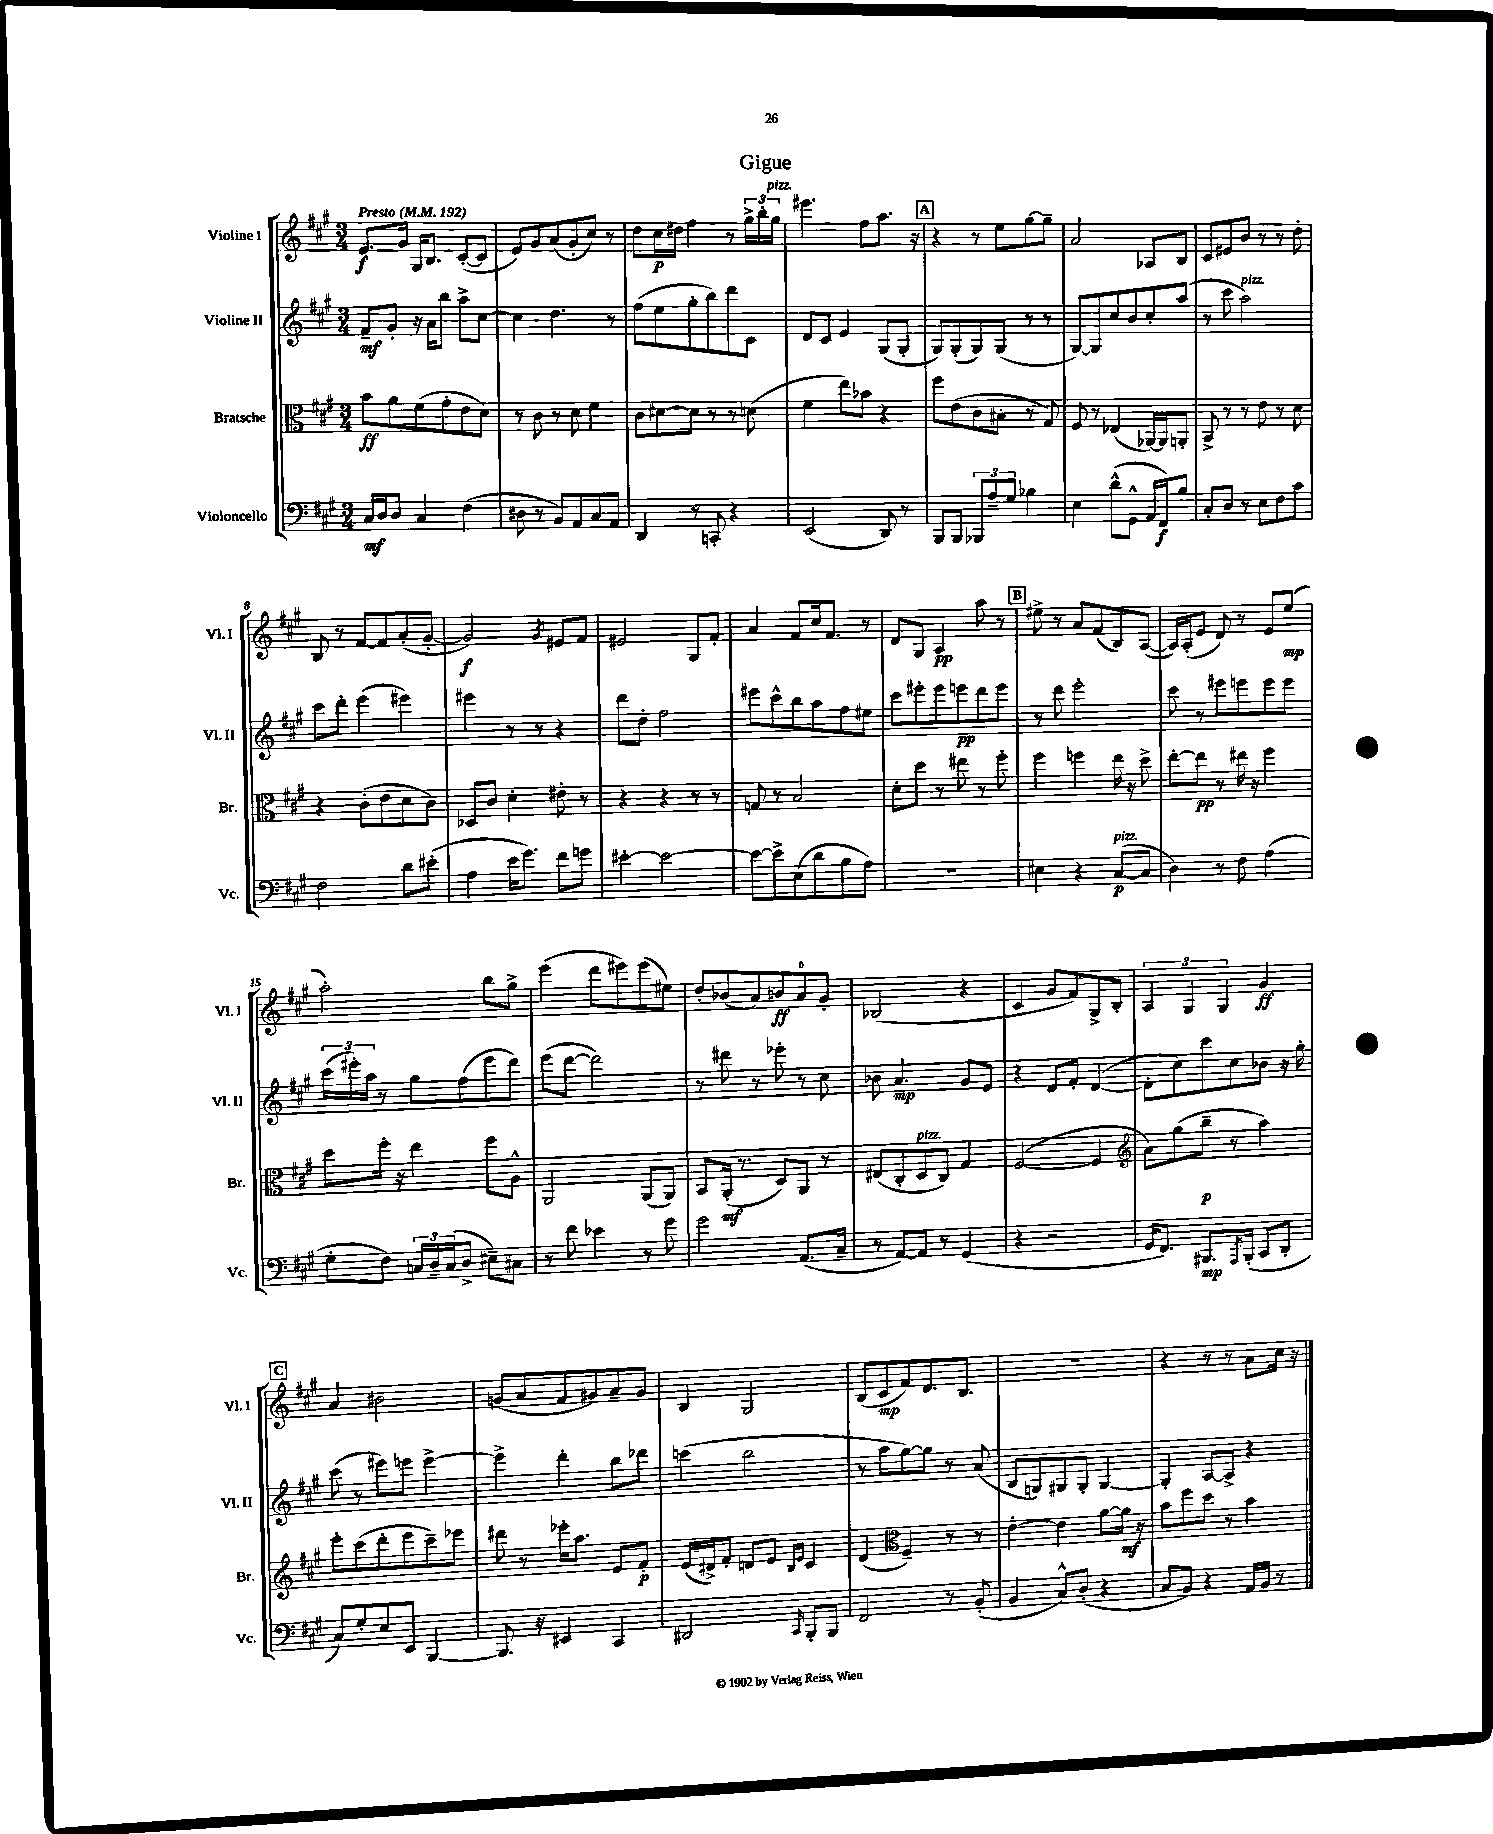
\header { title = "Gigue" }
<<
\new StaffGroup <<
\new Staff = "s0" \with { instrumentName = "Violine I" shortInstrumentName = "Vl. I" } {
    \clef treble \key a \major \numericTimeSignature \time 3/4 \tempo "Presto" 4 = 192
    e'8.\f gis'16 gis16 b8. cis'8~-.( cis'8 |
    e'8) gis'8 a'8( gis'8-. cis''8) r8 |
    d''8 cis''16\p dis''16 fis''4 r8 \tuplet 3/2 { gis''16-> b''16-. gis''16^\markup { \italic "pizz." } } |
    eis'''4. fis''8 a''8. r16 |
    \mark \markup { \box "A" } r4 r8 e''8 gis''8~ gis''8-- |
    a'2 aes8 b8 |
    cis'8 eis'8 b'8 r8 r8 d''8-. |
    b8 r8 fis'8~ fis'8 a'8-.( gis'8~-. |
    gis'2\f) \acciaccatura { gis'8 } eis'8 fis'8 |
    eis'2 gis8 fis'8-. |
    a'4 fis'8 cis''16 fis'8. r8 |
    d'8 gis8 a4\pp a''8 r8 |
    \mark \markup { \box "B" } eis''8-> r8 a'8 fis'8( b8) a8~( |
    a16) a16-.( e'8 d'8) r8 e'8 e''8\mp( |
    a''2-.) b''8 gis''8-> |
    e'''4( d'''8 eis'''8) eis'''8( eis''8) |
    d''8-. bes'8( a'8) b'8\ff a'8-0 gis'8-. |
    bes2( r4 |
    cis'4 gis'8 fis'8) gis8-> b8-. |
    \tuplet 3/2 { a4 gis4 gis4 } gis'4\ff |
    \mark \markup { \box "C" } a'4 bis'2 |
    g'8( a'8 fis'8 gis'8) a'8-- gis'8 |
    b4 gis2 |
    b8( cis'8\mp fis'8) d'8. b8. |
    R2. |
    r4 r8 r8 a'8 cis''16 r16 \bar "|." |
}
\new Staff = "s1" \with { instrumentName = "Violine II" shortInstrumentName = "Vl. II" } {
    \clef treble \key a \major \numericTimeSignature \time 3/4
    fis'8--\mf gis'8-. r16 a'16 b''8 a''8-> cis''8~ |
    cis''4 d''4. r8 |
    fis''8( e''8 gis''8-. b''8) d'''8 cis'8 |
    d'8 cis'8 e'4 gis8( gis8-. |
    \mark \markup { \box "A" } gis8) gis8-.( gis8) gis8( r8 r8 |
    gis8~) gis8 cis''8 b'8 cis''8-. a''8( |
    r8 cis'''8 a''2^\markup { \italic "pizz." }) |
    cis'''8 d'''8-. e'''4( eis'''4) |
    eis'''4 r8 r8 r4 |
    d'''8 d''8-. fis''2 |
    eis'''8 cis'''8-^ b''8 a''8 fis''8 eis''8 |
    cis'''8 eis'''8-. eis'''8 e'''8\pp d'''8 e'''8 |
    \mark \markup { \box "B" } r8 d'''8 e'''2-. |
    cis'''8 r8 eis'''8 e'''8 e'''8 e'''8 |
    \tuplet 3/2 { cis'''16( eis'''16-.) a''16 } r8 gis''8 fis''8( eis'''8 d'''8) |
    e'''8( d'''8~ d'''2) |
    r8 dis'''8 r8 ees'''8-. r8 cis''8 |
    bes'8 a'4.\mp gis'8 e'8 |
    r4 d'8 fis'8-. d'4~( |
    d'8-. cis''8) cis'''8 cis''8 bes'8 r16 gis''16-. |
    \mark \markup { \box "C" } cis'''8( r8 eis'''8) e'''8 e'''4~-> |
    e'''4-> d'''4-. b''8 des'''8 |
    c'''4( b''2 |
    r8 a''8 gis''8~) gis''8 r8 a'8( |
    b8 g8) gis8 gis8-. gis4~ |
    gis4-. a8~ a8-> r4 \bar "|." |
}
\new Staff = "s2" \with { instrumentName = "Bratsche" shortInstrumentName = "Br." } {
    \clef alto \key a \major \numericTimeSignature \time 3/4
    b'8\ff a'8 fis'8( gis'8-. e'8 d'8) |
    r8 cis'8 r8 d'8 fis'4 |
    cis'8 dis'8~ dis'8 r8 r8 d'8( |
    fis'4 e''8) bes'8 r4 |
    \mark \markup { \box "A" } fis''8 e'8( cis'8 bis8-. r8 gis8) |
    fis8 r8 ees4( aes,16~) aes,16 a,8-. |
    b,8-> r8 r8 e'8 r8 d'8 |
    r4 cis'8-.( e'8 d'8 cis'8) |
    des8 cis'8 d'4-. eis'8-. r8 |
    r4 r4 r8 r8 |
    g8 r8 b2 |
    d'8-. d''8 r8 eis''8 r8 fis''8-. |
    \mark \markup { \box "B" } fis''4 f''4 e''16 r16 d''8-> |
    e''8~-. e''8\pp r8 eis''16 r16 fis''4 |
    d''8 fis''16-. r16 e''4 fis''8 a8-^ |
    a,2 a,8( a,8) |
    b,8 a,16-.\mf( r8. d8) a,8 r8 |
    eis8( cis8-. d8^\markup { \italic "pizz." } cis8) gis4 |
    fis2~( fis4 |
    \clef treble a'8) gis''8( b''8--\p r8 a''4) |
    \mark \markup { \box "C" } e'''8-. cis'''8( d'''8-. e'''8 cis'''8--) ees'''8 |
    dis'''8 r8 ees'''16-. a''8. e'8 fis'8-.\p |
    e'16( dis'16->) fis'8-. d'8 e'8 \grace { b16 e'16 } cis'4 |
    d'4( \clef alto fis4--) r8 r8 |
    e'4~-. e'4 a'8~ a'16\mf r16 |
    b'8 fis''8 d''8 r8 b'4 \bar "|." |
}
\new Staff = "s3" \with { instrumentName = "Violoncello" shortInstrumentName = "Vc." } {
    \clef bass \key a \major \numericTimeSignature \time 3/4
    cis16\mf d16 d8 cis4 fis4( |
    dis8 r8 b,8) a,8 cis8 a,8 |
    d,4 r8 c,8-. r4 |
    e,2( d,8) r8 |
    \mark \markup { \box "A" } b,,8 b,,8 \tuplet 3/2 { bes,,8 a8-- gis8 } bes4 |
    e4 d'8-^( gis,8-^ a,16 fis,16\f) b8 |
    cis8-. d8 r8 e8 fis8 cis'8 |
    fis2 d'8 eis'8-.( |
    a4 e'16 gis'8.) fis'8 g'8 |
    eis'4~-. eis'2~ |
    eis'8~ eis'8-> e8( d'8 b8 a8) |
    R2. |
    \mark \markup { \box "B" } eis4 r4 cis8~\p^\markup { \italic "pizz." }( cis8 |
    d4) r8 fis8 a4( |
    gis8-. fis8) \tuplet 3/2 { c16 d16-- c16( } d8-> eis8--) cis8 |
    r8 fis'8 ees'4 r8 gis'8 |
    gis'2 a,8.( cis16-- |
    r8 a,8~) a,8 r8 gis,4( |
    r4 r2 |
    gis,16 fis,8.) bis,,8.\mp \acciaccatura { a,,8 } bis,,16-.( cis,8 d,8-. |
    \mark \markup { \box "C" } cis8) gis8-. e8 e,8 b,,4~ |
    b,,8. r16 eis,4 cis,4 |
    dis,2 \grace { cis,16 } b,,8-. b,,8 |
    fis,2 r8 b,8-.( |
    b,4 cis8-^) d8-.( r4 |
    cis8 b,8) r4 a,16 b,16 r8 \bar "|." |
}
>>
>>
